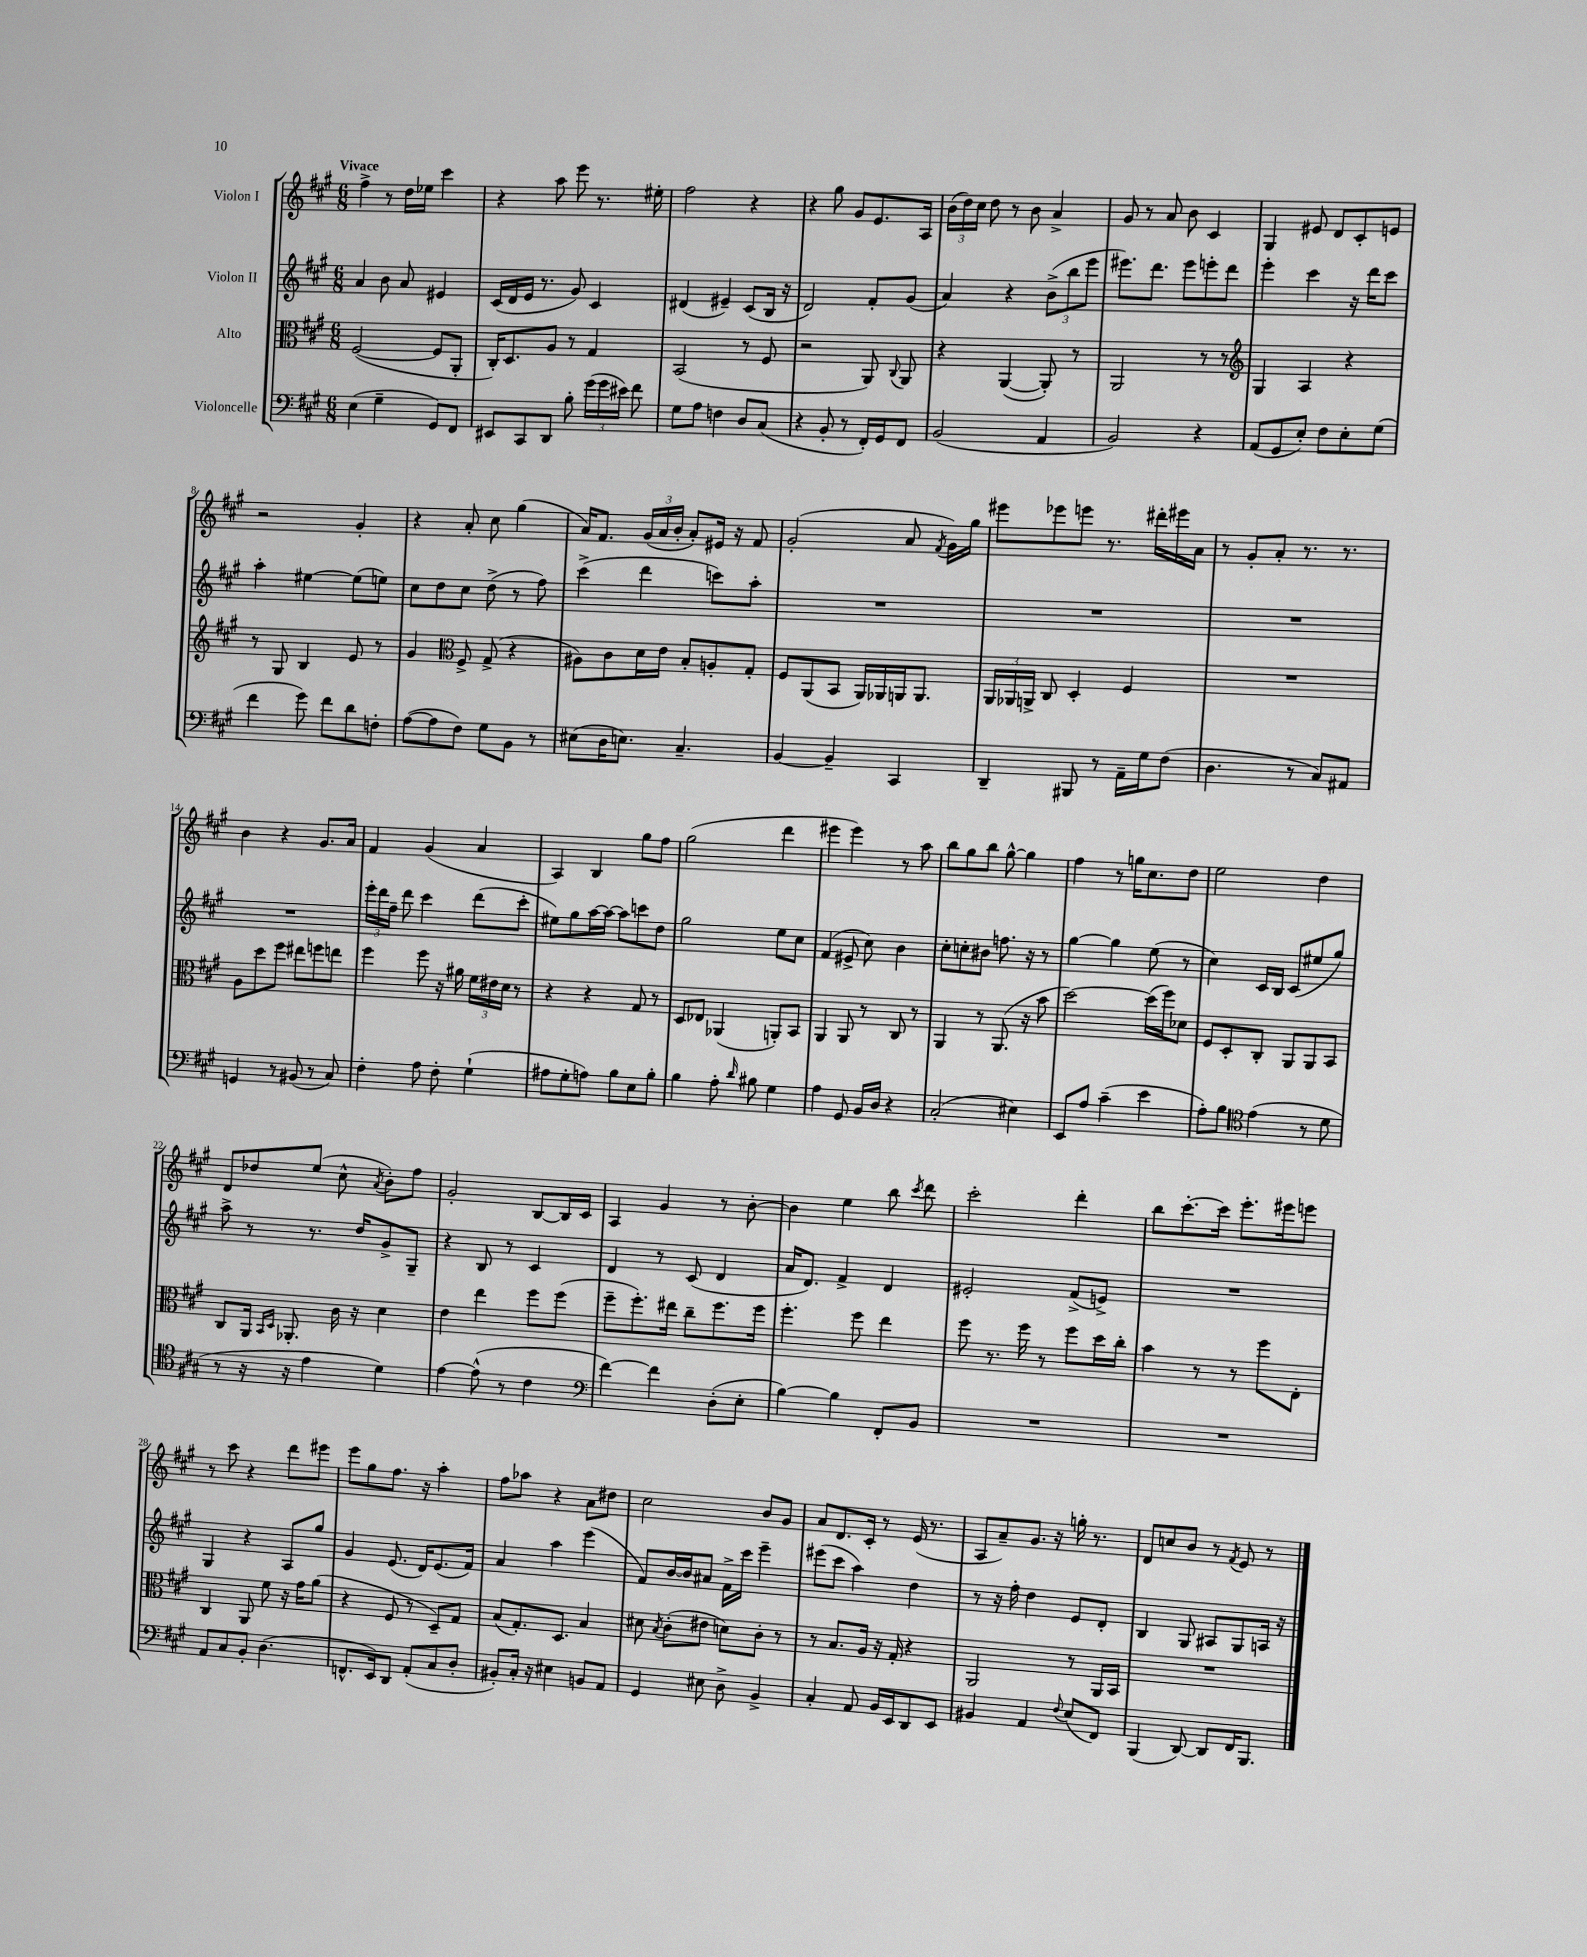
<<
\new StaffGroup <<
\new Staff = "s0" \with { instrumentName = "Violon I" } {
    \clef treble \key a \major \numericTimeSignature \time 6/8 \tempo "Vivace"
    \autoBeamOff fis''4-> r8 d''16[ ees''16] cis'''4 |
    r4 a''8 e'''8 r8. eis''16-. |
    fis''2 r4 |
    r4 gis''8 gis'8[ e'8. a16] |
    \tuplet 3/2 { b'16[( d''16) cis''16] } d''8 r8 b'8 a'4-> |
    gis'8 r8 a'8 b'8 cis'4 |
    gis4 eis'8 d'8[ cis'8-. e'8] |
    r2 gis'4-. |
    r4 a'8-. cis''8 gis''4( |
    a'16[) fis'8.] \tuplet 3/2 { gis'16[( a'16 b'16]-. } a'8[-.) eis'16] r16 fis'8 |
    gis'2-.( a'8 \acciaccatura { fis'8 } gis'16[) gis''16] |
    eis'''8[ ees'''8 e'''8] r8. dis'''16[-. eis'''16 a'16] |
    r8 gis'8[-. a'8]-. r8. r8. |
    b'4 r4 gis'8.[ a'16] |
    fis'4 gis'4( a'4 |
    a4) b4 gis''8[ fis''8] |
    gis''2( d'''4 |
    eis'''4 eis'''4) r8 a''8 |
    b''8[ gis''8 b''8] gis''8~-^ gis''4 |
    fis''4 r8 g''16[ cis''8. d''8] |
    e''2 d''4 |
    d'8[ des''8 e''8]( cis''8-^ \acciaccatura { a'8 } b'8[-.) fis''8] |
    gis'2-. b8[~ b16 cis'16] |
    a4 gis'4 r8 b'8~-. |
    b'4 e''4 b''8 \acciaccatura { cis'''8 } d'''8 |
    cis'''2-. d'''4-. |
    b''8[ cis'''8.~-. cis'''16] e'''8.[-. eis'''16 e'''8] |
    r8 cis'''8 r4 d'''8[ eis'''8] |
    e'''8[ gis''8 fis''8.] r16 a''4-. |
    fis''8[ aes''8] r4 a'8[ dis''8] |
    cis''2 b'8[ gis'8] |
    a'8[ d'8. cis'16]-. r8 e'16( r8. |
    a8[ a'8--) gis'8.] r16 g''16-. r8. |
    d'8[ c''8 b'8] r8 \acciaccatura { fis'8 } e'8 r8 \bar "|." |
}
\new Staff = "s1" \with { instrumentName = "Violon II" } {
    \clef treble \key a \major \numericTimeSignature \time 6/8
    \autoBeamOff a'4 b'8 a'8 eis'4 |
    cis'16[( d'16 e'16] r8. gis'8) cis'4 |
    dis'4( eis'4--) cis'8[( b16] r16 |
    d'2) fis'8[-. gis'8]( |
    a'4) r4 \tuplet 3/2 { b'8[->( b''8 e'''8] } |
    eis'''8.[) d'''8.] eis'''8[ e'''8-. d'''8] |
    e'''4-. cis'''4 r16 d'''16[ cis'''8] |
    a''4-. eis''4~ eis''8[( e''8]) |
    cis''8[ d''8 cis''8] d''8->( r8 fis''8) |
    cis'''4->( d'''4 c'''8[) a''8]-. |
    R2. |
    R2. |
    R2. |
    R2. |
    \tuplet 3/2 { e'''16[-. d'''16 fis''16]-- } d'''8 cis'''4 d'''8[( cis'''8]-. |
    eis''8[) gis''8 a''16~ a''16]~ a''8[ c'''8 d''8] |
    gis''2 e''8[ cis''8] |
    fis'4( eis'8-> cis''8) b'4 |
    cis''8[-. c''8-. bis'8] f''8. r16 r8 |
    gis''4~ gis''4 e''8( r8 |
    cis''4) cis'16[ b16] cis'8[( eis''8 gis''8]) |
    a''8-> r8 r8. d''16[ gis'8-> gis8]-- |
    r4 b8 r8 cis'4 |
    d'4 r8 cis'8( d'4 |
    a'16[ d'8.]) fis'4-> d'4 |
    eis'2-. fis'8[->( e'8]->) |
    R2. |
    gis4 r4 a8[ gis''8] |
    gis'4 e'8.( d'16[) e'8.( fis'16]) |
    a'4 a''4 e'''4( |
    fis'8[) b'16~ b'16 ais'8] fis'16[-> cis'''16] e'''4-- |
    eis'''8[( cis'''8] a''4) d''4 |
    r8 r16 fis''16-. d''4 e'8[ d'8]-. |
    b4 gis8 ais8[ gis8 a16] r16 \bar "|." |
}
\new Staff = "s2" \with { instrumentName = "Alto" } {
    \clef alto \key a \major \numericTimeSignature \time 6/8
    \autoBeamOff fis2~( fis8[ a,8]-. |
    cis16[-.) d8. a8] r8 gis4 |
    b,2( r8 fis8 |
    r2 a,8) \appoggiatura { cis8 } a,8 |
    r4 a,4~( a,8-.) r8 |
    a,2 r8 r8 |
    \clef treble gis4 a4 r4 |
    r8 gis8 b4 e'8 r8 |
    gis'4 \clef alto fis8-> gis8->( r4 |
    ais8[) cis'8 d'16 e'16] b8[-. a8-. gis8]-. |
    fis8[ a,8( b,8] a,16[) aes,16 a,16 a,8.] |
    \tuplet 3/2 { a,16[ aes,16 a,16]-> } cis8 d4-. fis4 |
    R2. |
    a8[ d''8 fis''8] eis''8[ f''8 e''8] |
    fis''4 fis''8 r16 ais'16 \tuplet 3/2 { fis'16[ eis'16 d'16] } r8 |
    r4 r4 gis8 r8 |
    d8[ ees8] aes,4( a,8[-.) b,8] |
    a,4 a,8 r8 cis8 r8 |
    a,4 r8 a,8.( r16 b'8 |
    d''2~) d''16[( fis''16) des'8] |
    fis8[ d8-. cis8]-. a,8[ a,8 b,8] |
    cis8[ a,16] \grace { b,16[ d16] } aes,8.-. cis'16 r16 d'4 |
    e'4 e''4 fis''8[ fis''8]( |
    fis''8[-- fis''8.-.) eis''16] cis''8[-- fis''8. fis''16] |
    fis''4.-. fis''8 e''4 |
    fis''8 r8. fis''16 r8 fis''8[ d''16 cis''16]-. |
    b'4 r8 r8 fis''8[ e8]-. |
    cis4 a,8 fis'8 r16 gis'16[ a'8]( |
    r4 fis8 r8 d8[--) gis8] |
    b8[( gis8.-.) d8.] b4 |
    dis'8 \acciaccatura { b8 } cis'8[-.( eis'8] d'8[) cis'8]-. r8 |
    r8 b8.[ a16] r16 gis16-. r4 |
    a,2 r8 a,16[ b,16] |
    R2. \bar "|." |
}
\new Staff = "s3" \with { instrumentName = "Violoncelle" } {
    \clef bass \key a \major \numericTimeSignature \time 6/8
    \autoBeamOff e4( gis4-- gis,8[) fis,8] |
    eis,8[ cis,8 d,8] b8-. \tuplet 3/2 { gis'16[( gis'16 eis'16]) } fis'8 |
    gis8[ a8] f4 d8[ cis8]( |
    r4 b,8-. r8 fis,16[-.) gis,16 fis,8] |
    b,2( a,4 |
    b,2) r4 |
    a,8[( gis,8 e8]-.) fis8[ e8-. gis8]( |
    fis'4 gis'8) fis'8[ d'8 f8]-. |
    a8[~( a8 fis8]) gis8[ b,8] r8 |
    eis8[( d16 e8.]) cis4.-- |
    b,4~ b,4-- cis,4 |
    d,4-- bis,,8 r8 a,16[-- gis16 fis8]( |
    d4. r8 cis8[) ais,8] |
    g,4 r8 bis,8( r8 cis8) |
    fis4-. a8 fis8-. gis4-!( |
    ais8[ gis8-. a8]) b8[ e8 b8]-. |
    b4 a8-. \grace { d'16 } bis8 gis4 |
    a4 gis,8 b,16[ d16] r4 |
    cis2-.( eis4) |
    e,8[ a8] cis'4--( e'4 |
    a8[-.) b8] \clef tenor e'4( r8 d'8 |
    r8 r16 r16 e'4 d'4) |
    e'4~ e'8-^( r8 cis'4 |
    \clef bass fis'4~) fis'4 d8[-.( e8]-. |
    b4~) b4 fis,8[-. b,8] |
    R2. |
    R2. |
    a,8[ cis8 b,8]-. d4.( |
    f,8.[-^ e,16) d,8] a,8[-.( cis8 d8]-. |
    bis,8[-.) cis16]-. r16 eis4 b,8[ a,8] |
    gis,4 eis8 d8-> b,4-> |
    cis4-. a,8 b,16[ e,16 d,8 e,8] |
    bis,4 a,4 \appoggiatura { fis8 } e8[( fis,8]) |
    b,,4( d,8~) d,8[ fis,16 b,,8.] \bar "|." |
}
>>
>>
